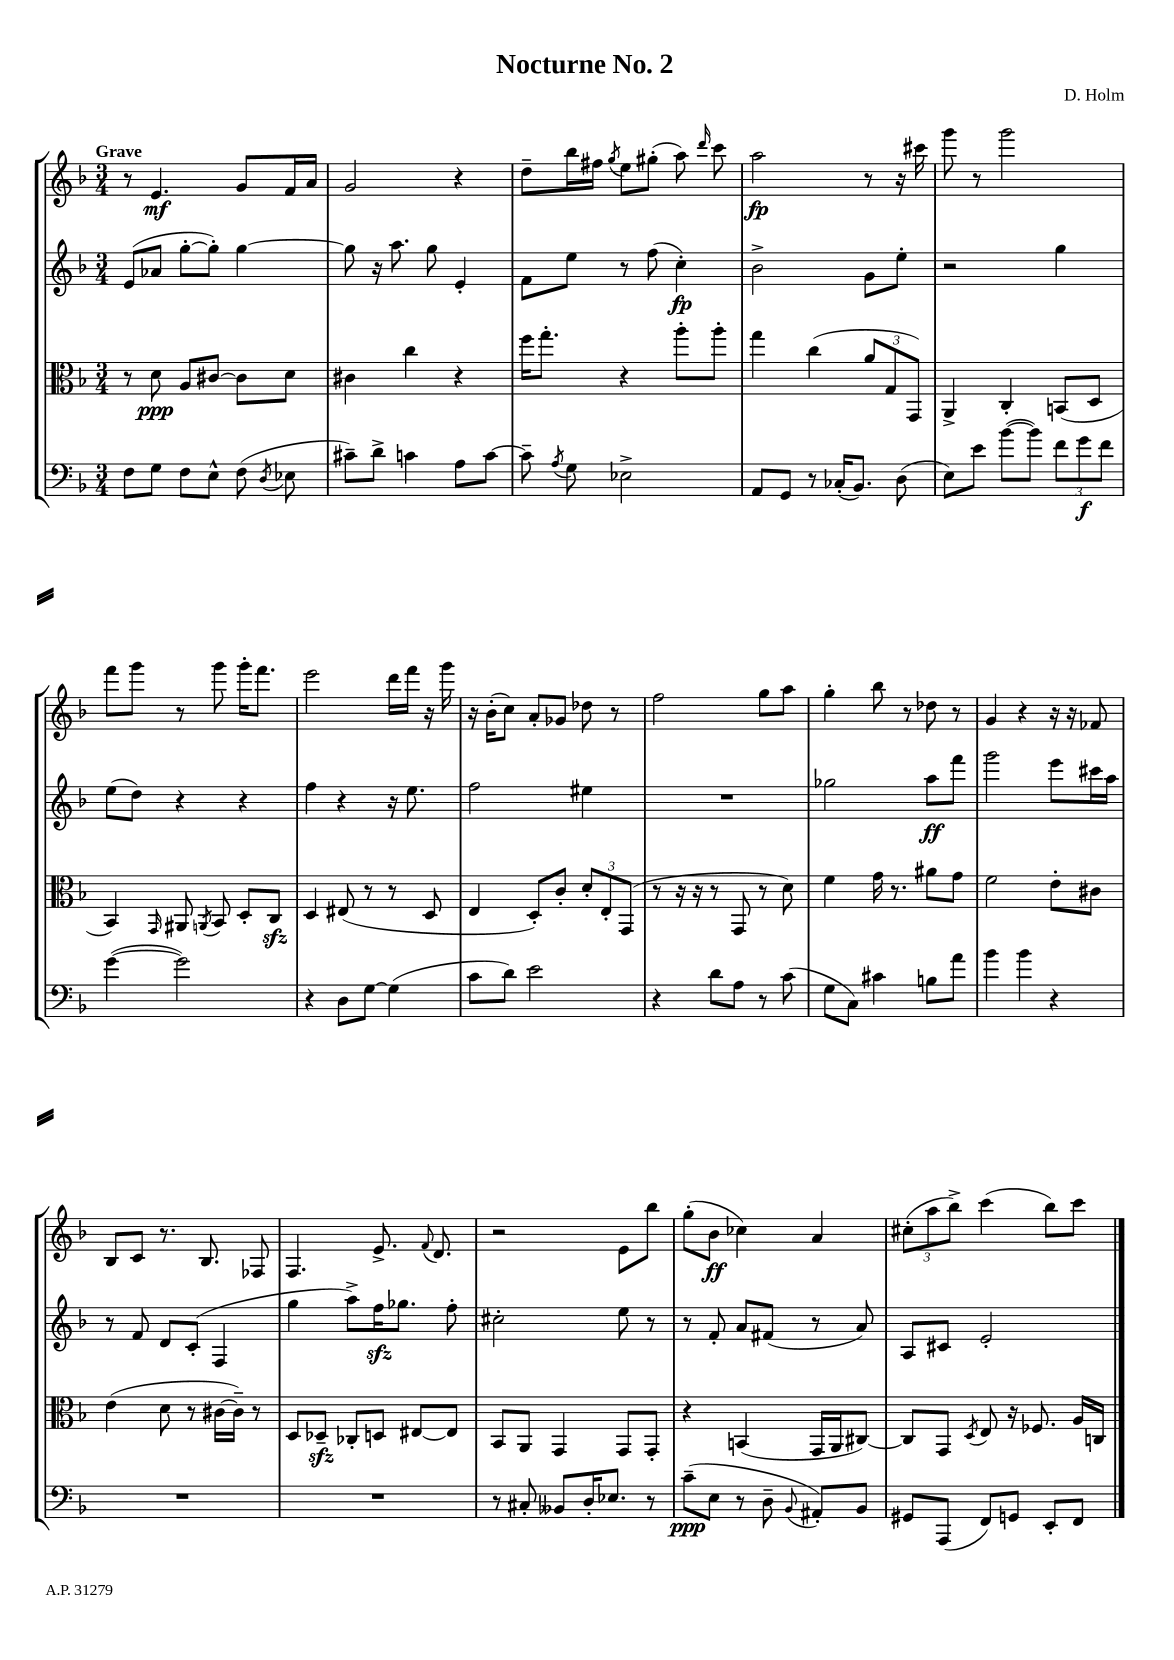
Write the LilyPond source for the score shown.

\header { title = "Nocturne No. 2" composer = "D. Holm" }
<<
\new StaffGroup <<
\new Staff = "s0" {
    \clef treble \key f \major \numericTimeSignature \time 3/4 \tempo "Grave"
    \autoBeamOff r8 e'4.\mf g'8[ f'16 a'16] |
    g'2 r4 |
    d''8[-- bes''16 fis''16] \acciaccatura { g''8 } e''8[ gis''8]-.( a''8) \grace { d'''16 } c'''8 |
    a''2\fp r8 r16 cis'''16 |
    g'''8 r8 g'''2 |
    f'''8[ g'''8] r8 g'''8 g'''16[-. f'''8.] |
    e'''2 d'''16[ f'''16] r16 g'''16 |
    r16 bes'16[-.( c''8]) a'8[-. ges'8] des''8 r8 |
    f''2 g''8[ a''8] |
    g''4-. bes''8 r8 des''8 r8 |
    g'4 r4 r16 r16 fes'8 |
    bes8[ c'8] r8. bes8. fes8 |
    f4. e'8.-> \appoggiatura { f'8 } d'8. |
    r2 e'8[ bes''8] |
    g''8[-.( bes'8]\ff ces''4) a'4 |
    \tuplet 3/2 { cis''8[-.( a''8 bes''8]->) } c'''4( bes''8[) c'''8] \bar "|." |
}
\new Staff = "s1" {
    \clef treble \key f \major \numericTimeSignature \time 3/4
    \autoBeamOff e'8[( aes'8] g''8[~-. g''8]-.) g''4~ |
    g''8 r16 a''8. g''8 e'4-. |
    f'8[ e''8] r8 f''8( c''4-.\fp) |
    bes'2-> g'8[ e''8]-. |
    r2 g''4 |
    e''8[( d''8]) r4 r4 |
    f''4 r4 r16 e''8. |
    f''2 eis''4 |
    R2. |
    ges''2 a''8[\ff f'''8] |
    g'''2 e'''8[ cis'''16 a''16] |
    r8 f'8 d'8[ c'8]-.( f4 |
    g''4 a''8[->) f''16\sfz ges''8.] f''8-. |
    cis''2-. e''8 r8 |
    r8 f'8-. a'8[ fis'8]( r8 a'8) |
    a8[ cis'8] e'2-. \bar "|." |
}
\new Staff = "s2" {
    \clef alto \key f \major \numericTimeSignature \time 3/4
    \autoBeamOff r8 d'8\ppp a8[ cis'8]~ cis'8[ d'8] |
    cis'4 c''4 r4 |
    f''16[ g''8.]-. r4 a''8[-. a''8]-. |
    g''4 c''4( \tuplet 3/2 { a'8[ g8 g,8]) } |
    a,4-> c4-. b,8[( d8] |
    bes,4) \grace { g,16 } ais,8 \acciaccatura { a,8 } bes,8 d8[-. c8]\sfz |
    d4 eis8( r8 r8 d8 |
    e4 d8[-.) c'8]-. \tuplet 3/2 { d'8[-. e8-. g,8]( } |
    r8 r16 r16 r8 g,8 r8 d'8) |
    f'4 g'16 r8. ais'8[ g'8] |
    f'2 e'8[-. cis'8] |
    e'4( d'8 r8 cis'16[~ cis'16]--) r8 |
    d8[ des8]--\sfz ces8[-. d8] eis8[~ eis8] |
    bes,8[ a,8] g,4 g,8[ g,8]-. |
    r4 b,4( g,16[ a,16 cis8]~) |
    cis8[ g,8] \acciaccatura { d8 } e8 r16 fes8. a16[ c16] \bar "|." |
}
\new Staff = "s3" {
    \clef bass \key f \major \numericTimeSignature \time 3/4
    \autoBeamOff f8[ g8] f8[ e8]-^ f8( \acciaccatura { d8 } ees8 |
    cis'8[--) d'8]-> c'4 a8[ c'8]~ |
    c'8-- \acciaccatura { a8 } g8 ees2-> |
    a,8[ g,8] r8 ces16[-.( bes,8.]) d8( |
    e8[) e'8] bes'8[~( bes'8]) \tuplet 3/2 { f'8[ g'8\f f'8] } |
    g'4~( g'2) |
    r4 d8[ g8]~ g4( |
    c'8[ d'8]) e'2 |
    r4 d'8[ a8] r8 c'8( |
    g8[ c8]) cis'4 b8[ a'8] |
    bes'4 bes'4 r4 |
    R2. |
    R2. |
    r8 cis8-. beses,8[ d16-. ees8.] r8 |
    c'8[--\ppp( e8] r8 d8-- \appoggiatura { bes,8 } ais,8[-.) bes,8] |
    gis,8[ a,,8]( f,8[) g,8] e,8[-. f,8] \bar "|." |
}
>>
>>
\layout { \context { \Score \remove "Bar_number_engraver" } }
